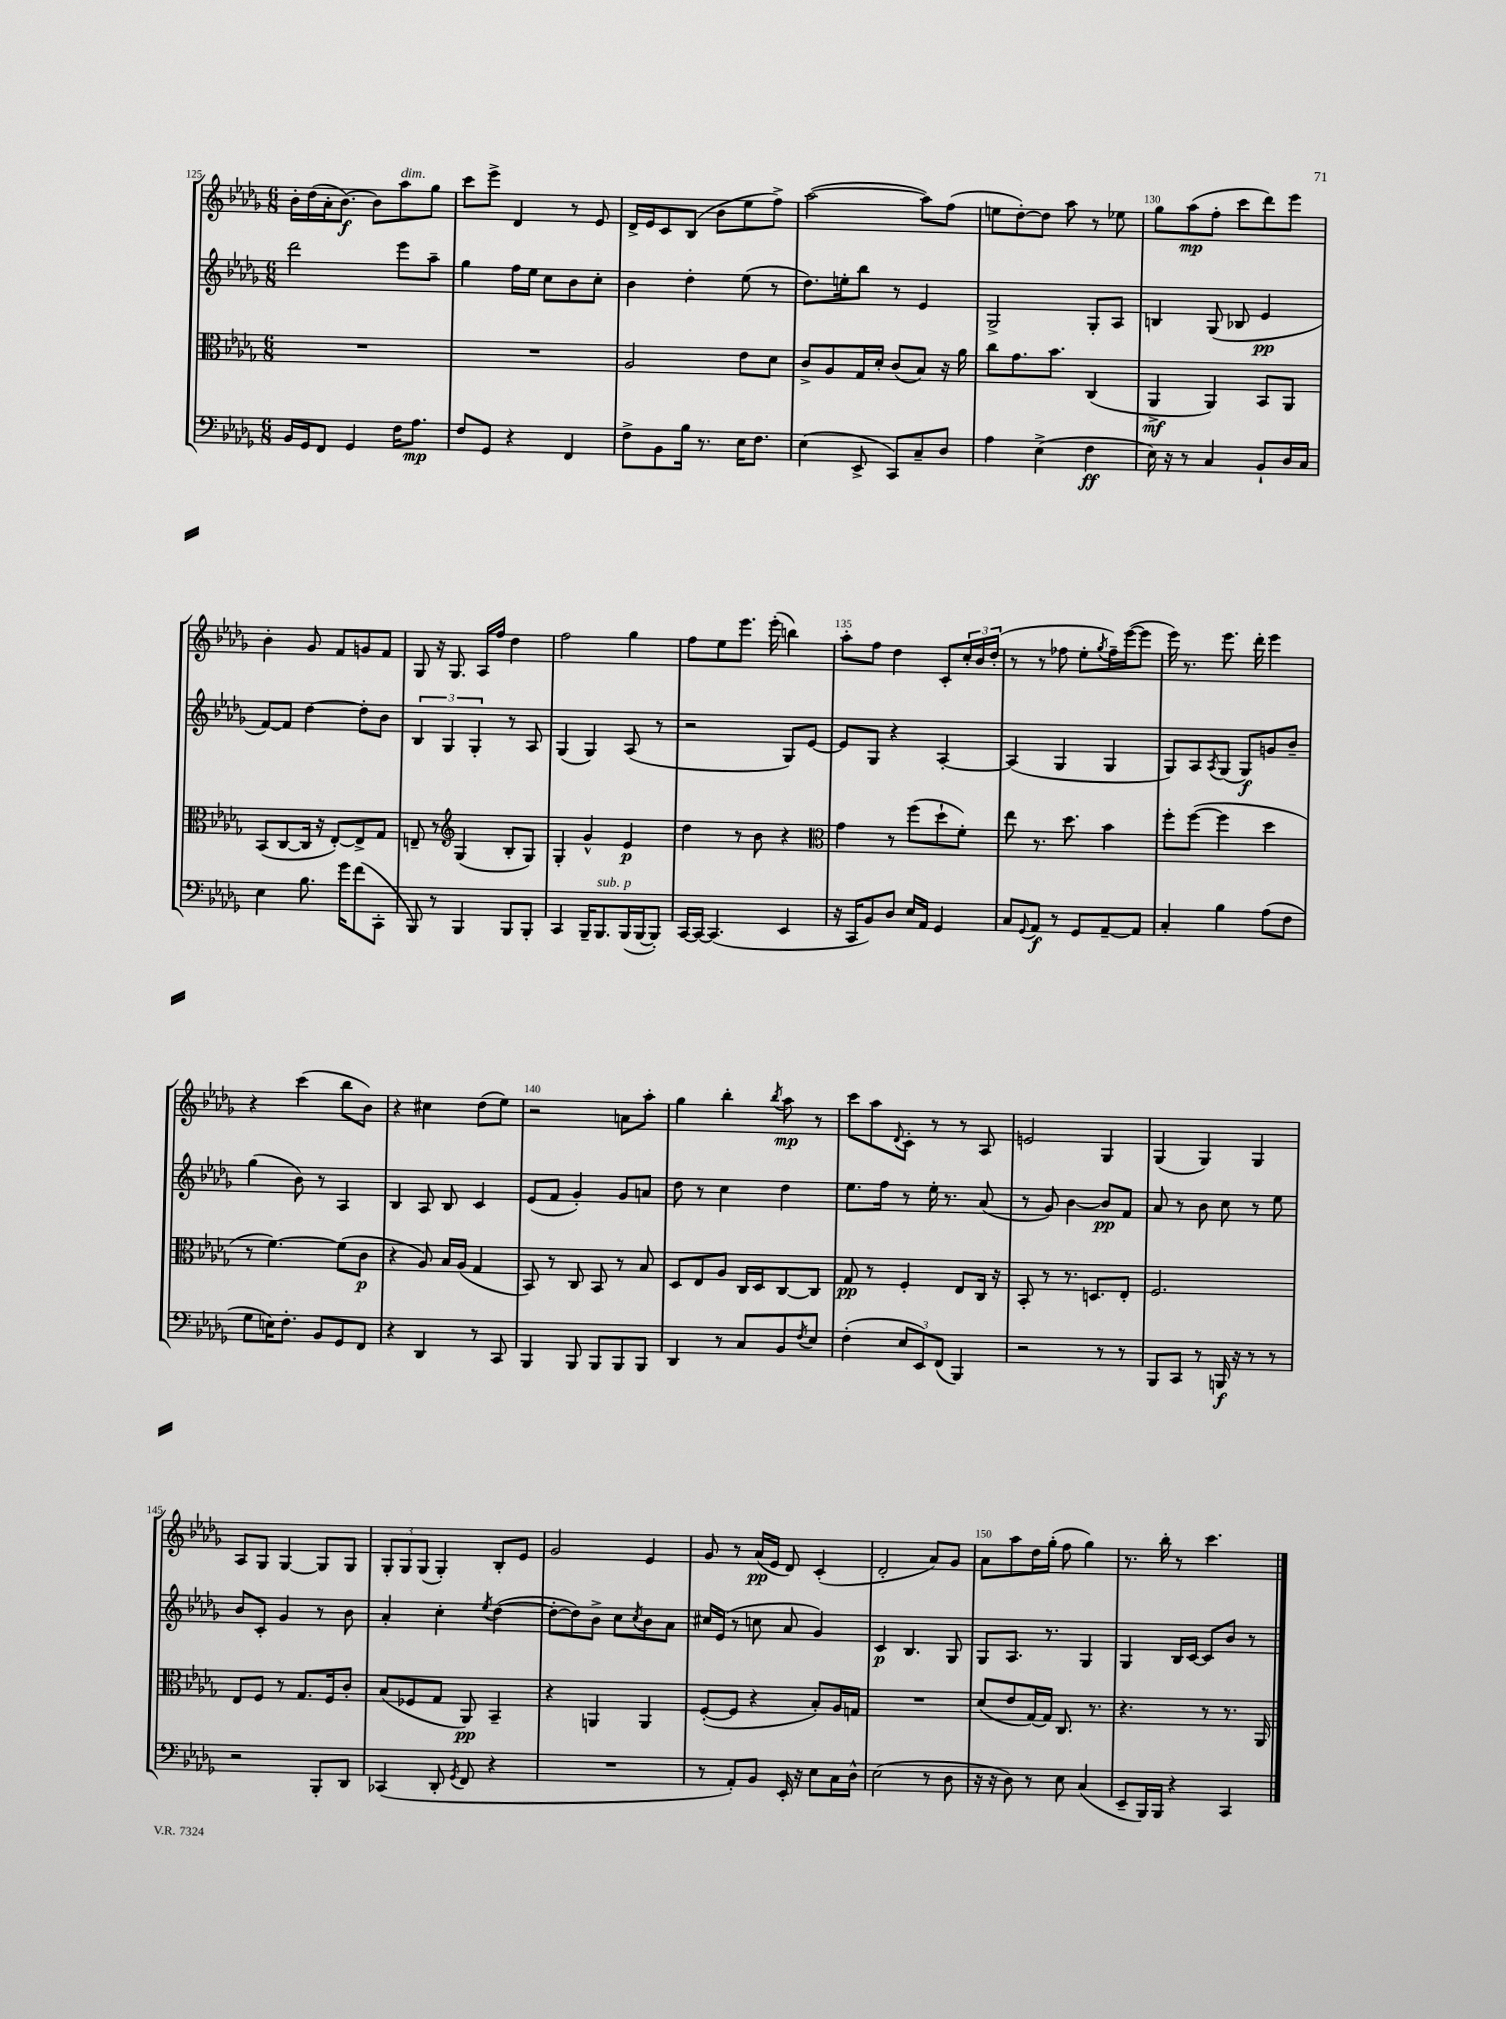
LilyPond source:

<<
\new StaffGroup <<
\new Staff = "s0" {
    \clef treble \key des \major \numericTimeSignature \time 6/8
    bes'16-. des''16( aes'16-. bes'8.~\f) bes'8 aes''8^\markup { \italic "dim." } ges''8 |
    c'''8 ees'''8-> des'4 r8 ees'8 |
    des'16-> ees'16 c'8 bes8( bes'8 ees''8 f''8->) |
    aes''2~( aes''8) f''8( |
    e''8 des''8~-.) des''8 aes''8 r8 ees''8 |
    ges''8 aes''8\mp( f''8-. c'''8 des'''8) ees'''8 |
    bes'4-. ges'8 f'8 g'8 f'8 |
    ges8 r16 ges8. aes16 f''16 des''4 |
    f''2 ges''4 |
    f''8 ees''8 ees'''8. ees'''16-.( b''4) |
    aes''8-. f''8 des''4 c'8-. \tuplet 3/2 { c''16-. bes'16 des''16-.( } |
    r8 r8 fes''8 ees''8-. \acciaccatura { ges''8 } fes''16--) ees'''16~( ees'''8 |
    ees'''16) r8. ees'''8. des'''16-. ees'''4 |
    r4 c'''4( bes''8 bes'8) |
    r4 cis''4 des''8( ees''8) |
    r2 a'8 aes''8-. |
    ges''4 bes''4-. \acciaccatura { bes''8 } aes''8\mp r8 |
    c'''8 aes''8 \appoggiatura { des'8 } c'8-. r8 r8 aes8 |
    e'2 ges4 |
    ges4( ges4) ges4 |
    aes8 ges8 ges4~ ges8 ges8 |
    \tuplet 3/2 { ges8-. ges8 ges8( } ges4-.) bes8-. ees'8 |
    ges'2 ees'4 |
    ges'8 r8 aes'16\pp( ees'16 des'8) c'4-.( |
    des'2-. aes'8) ges'8 |
    aes'8 aes''8 des''16 ges''16-.( f''8 ges''4) |
    r8. bes''16-. r8 c'''4. \bar "|." |
}
\new Staff = "s1" {
    \clef treble \key des \major \numericTimeSignature \time 6/8
    des'''2 ees'''8 aes''8-- |
    ges''4 f''16 ees''16 c''8 bes'8 c''8-. |
    bes'4 des''4-. ees''8( r8 |
    des''8.) e''16-. bes''8 r8 ees'4 |
    ges2-> ges8-. aes8 |
    b4 ges8( bes8 ees'4\pp |
    f'8~) f'8 des''4~ des''8-. bes'8 |
    \tuplet 3/2 { bes4 ges4 ges4-. } r8 aes8 |
    ges4( ges4) aes8( r8 |
    r2 ges8) ees'8~ |
    ees'8 ges8 r4 aes4~-. |
    aes4( ges4 ges4 |
    ges8) aes8 \acciaccatura { aes8 } ges8( ges8\f) g'8 bes'8-- |
    ges''4( bes'8) r8 aes4 |
    bes4 aes8 bes8 c'4 |
    ees'8( f'8 ges'4-.) ges'8 a'8 |
    des''8 r8 c''4 des''4 |
    ees''8. f''16 r8 ees''16-. r8. aes'8( |
    r8 ges'8) bes'4~ bes'8\pp f'8 |
    aes'8 r8 bes'8 c''8 r8 ees''8 |
    bes'8 c'8-. ges'4 r8 bes'8 |
    aes'4-. c''4-. \acciaccatura { ees''8 } des''4~( |
    des''8~-. des''8) bes'8-> c''8 \acciaccatura { c''8 } bes'8 aes'8 |
    cis''16 ees'16( r8 c''8 aes'8 ges'4) |
    c'4\p bes4. ges8 |
    ges8 aes8. r8. ges4 |
    ges4 bes16 c'16~ c'8 bes'8 r8 \bar "|." |
}
\new Staff = "s2" {
    \clef alto \key des \major \numericTimeSignature \time 6/8
    R2. |
    R2. |
    aes2 ees'8 des'8 |
    c'8-> aes8 ges16 des'16-. c'8( bes8) r16 aes'16 |
    c''8 ges'8. bes'8. c4( |
    aes,4->\mf aes,4) bes,8 aes,8 |
    bes,8( c8~ c16 r16 ees8~-.) ees8-> ges8 |
    e8-- r8 \clef treble ges4( bes8-. ges8) |
    ges4-. ges'4-^ ees'4\p |
    des''4 r8 bes'8 r4 |
    \clef alto ges'4 r8 f''8( des''8-! f'8-.) |
    ees''8 r8. des''8. bes'4 |
    f''8-. f''8~( f''4 des''4 |
    r8 f'4.~) f'8( c'8\p |
    r4 aes8) bes16 aes16( ges4 |
    bes,8) r8 c8 bes,8 r8 bes8 |
    des8 ees8 aes8 c16 des16 c8~ c8 |
    ges8\pp r8 f4-. ees8 c16 r16 |
    bes,8-. r8 r8. d8. ees8-. |
    f2. |
    ees8 f8 r8 ges8. f16 c'8-. |
    bes8( fes8 ges8 aes,8\pp) bes,4-- |
    r4 a,4 a,4 |
    f8~-.( f8 r4 bes8-.) aes16 g16 |
    R2. |
    des'8( ees'8 ges16~) ges16 c8. r8. |
    r4. r8 r8. aes,16 \bar "|." |
}
\new Staff = "s3" {
    \clef bass \key des \major \numericTimeSignature \time 6/8
    bes,16 ges,16 f,8 ges,4 f16 aes8.\mp |
    f8 ges,8 r4 f,4 |
    f8-> bes,8 bes16 r8. ees16 f8. |
    ees4( ees,8-> c,8) c8-- des8 |
    aes4 ees4->( f4\ff |
    ees16) r16 r8 c4 bes,8-! des16 c16 |
    ees4 bes8. ges'16 f'8( c,8-. |
    bes,,8) r8 bes,,4 bes,,8 bes,,8-. |
    c,4 bes,,16-- bes,,8.^\markup { \italic "sub. p" } bes,,16( bes,,16~ bes,,8-.) |
    c,16~ c,16~ c,4.( ees,4 |
    r16 c,16 bes,8) des8 ees16 aes,16 ges,4 |
    c8 \appoggiatura { ges,8 } aes,8\f r8 ges,8 aes,8~-- aes,8 |
    c4-. bes4 aes8( f8 |
    ges8 e16) f8.-. bes,8 ges,8 f,8 |
    r4 des,4 r8 c,8 |
    bes,,4 bes,,8 bes,,8 bes,,8 bes,,8 |
    des,4 r8 c8 bes,8 \acciaccatura { f8 } ees8 |
    f4-.( \tuplet 3/2 { ees8 ees,8) f,8( } bes,,4) |
    r2 r8 r8 |
    bes,,8 c,8 r8 b,,16\f r16 r8 r8 |
    r2 bes,,8-. des,8 |
    ces,4( des,8-. \acciaccatura { ges,8 } f,8 r4 |
    R2. |
    r8 aes,8-.) bes,8 ees,16-. r16 ees8 c16 des16-^ |
    ees2( r8 des8 |
    r16 r16 des8) r8 ees8 c4( |
    ees,8-- bes,,16) bes,,16 r4 c,4 \bar "|." |
}
>>
>>
\layout { \context { \Score currentBarNumber = #125 \override BarNumber.break-visibility = ##(#f #t #t) barNumberVisibility = #(every-nth-bar-number-visible 5) } }
